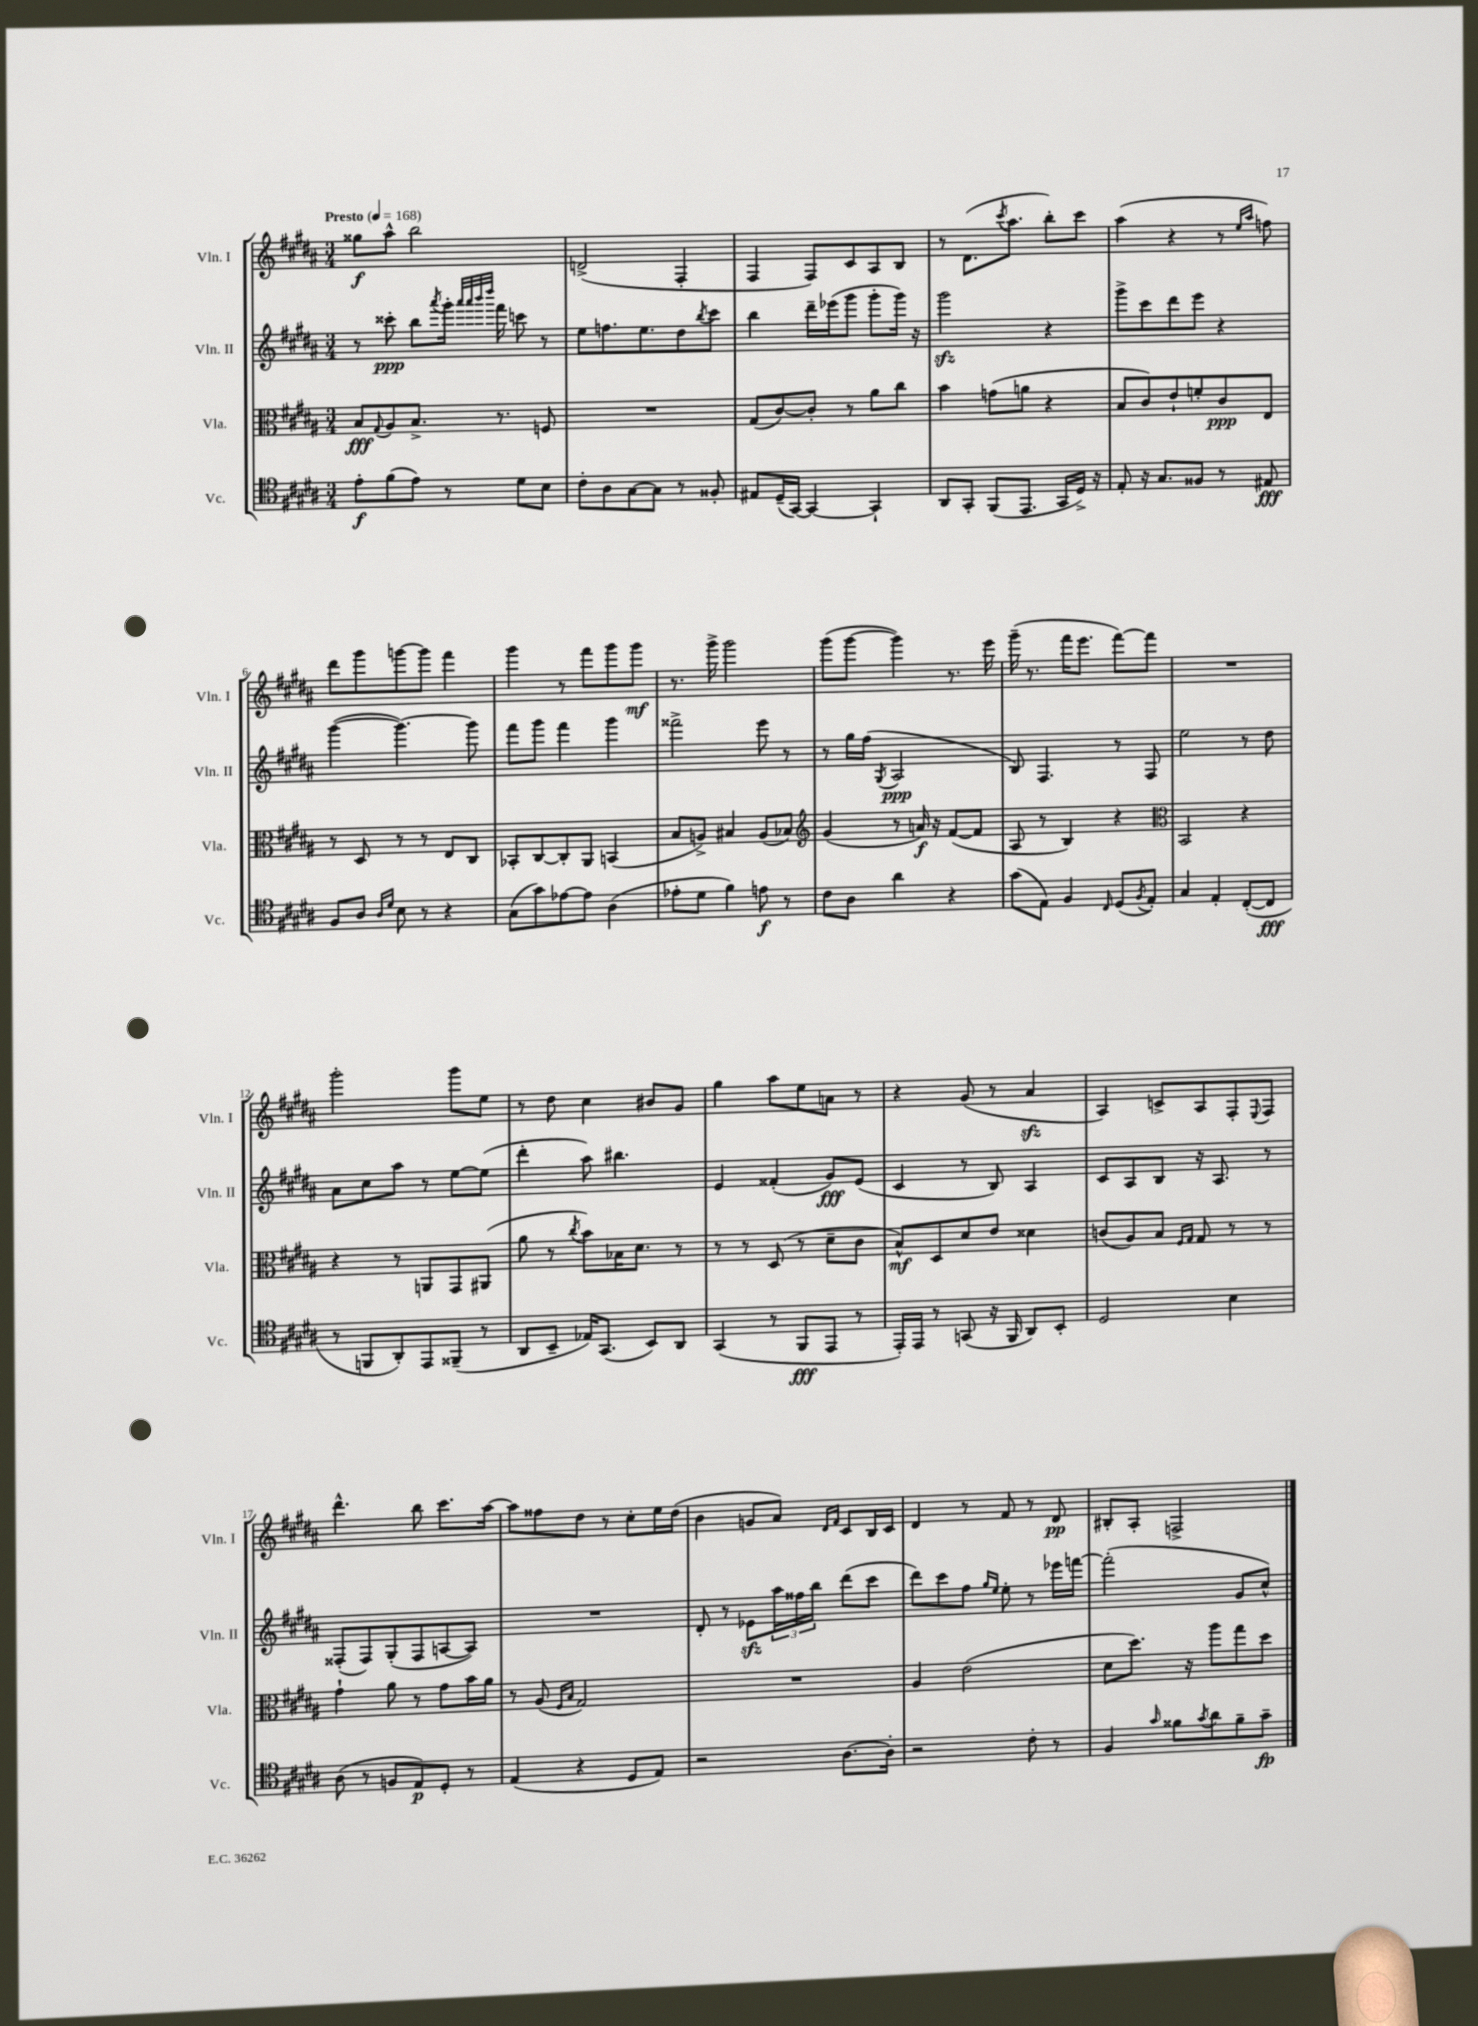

**kern	**kern	**kern	**kern
*staff4	*staff3	*staff2	*staff1
*clefC4	*clefC3	*clefG2	*clefG2
*k[f#c#g#d#a#]	*k[f#c#g#d#a#]	*k[f#c#g#d#a#]	*k[f#c#g#d#a#]
*M3/4	*M3/4	*M3/4	*M3/4
*MM168	*MM168	*MM168	*MM168
8e'	8B	8r	8gg##
.	8qqG#	.	.
(8f#	8A#	8ccc##'	8aa#^^
8e)	8.B^	8bb	2bb
.	.	8qaaa#	.
8r	.	16ggg#'	.
.	.	32qqaaa#	.
.	.	32qqaaa#	.
.	.	32qqbbb	.
.	.	32qqdddd#	.
.	8.r	16fff#	.
8d#	.	8ccc	.
8B	8F	8r	.
=	=	=	=
8c#'	2.r	8ee	(2d^
8A#	.	8.ff	.
[8G#	.	.	.
.	.	8.ee	.
8G#]	.	.	.
8r	.	8dd#	4F#'
.	.	8qbb	.
8F##'	.	8ccc#	.
=	=	=	=
8E#	(8G#	4bb	4F#
(16D#~	[8c#)	.	.
[16GG#)	.	.	.
4GG#_	8c#']	16ddd#~	8F#)
.	.	(16eee-	.
.	8r	8ggg#	8c#
4GG#`]	8a#	8ggg#'	8A#
.	8cc#	16ggg#)	8B
.	.	16r	.
=	=	=	=
8AA#	4b	2ggg#	8r
8GG#'	.	.	(8.d#
(8FF#	(8g	.	.
.	.	.	8qccc#
.	.	.	8.aa#
8.EE	8a	.	.
.	4r	4r	8bb')
16GG#	.	.	.
16D#^)	.	.	8ccc#
16r	.	.	.
=	=	=	=
8E'	8B	8ggg#^	(4aa#
16r	8c#)	8ccc#	.
8.G#	.	.	.
.	8e`	8ddd#	4r
8F##	8f'	8eee	.
8r	8c#	4r	8r
.	.	.	16qqee
.	.	.	16qqaa#
8E#	8E	.	8ff)
=	=	=	=
8F#	8r	([4ggg#	8ddd#
8A#	8D#	.	8ggg#
16qqA#	.	.	.
16qqd#	.	.	.
8B	8r	4.ggg#_)	[8ggg
8r	8r	.	8ggg]
4r	8E	.	4fff#
.	8C#	8ggg#]	.
=	=	=	=
(8G#	8BB-'	8fff#	4ggg#
8g#)	[8C#	8ggg#	.
[8e-	8C#']	4fff#	8r
8e-]	8AA#	.	8fff#
(4A#	(4BB	4ggg#	8ggg#
.	.	.	8ggg#
=	=	=	=
8e-'	8B	2fff##^	8.r
8d#	8A^)	.	.
.	.	.	16ggg#^
4f#)	4B#	.	2ggg#
8e	(8A	8eee	.
8r	8B-)	8r	.
=	=	=	=
*	*clefG2	*	*
8c#	(4g#	8r	(8ggg#
8A#	.	16gg#	[8ggg#
.	.	(16ff#	.
.	.	8qG#	.
4a#	8r	2A#	4ggg#])
.	16a)	.	.
.	16r	.	.
4r	([8f#	.	8.r
.	8f#]	.	.
.	.	.	16eee
=	=	=	=
(8g#	8A#	8B)	(16ggg#~
.	.	.	8.r
8E)	8r	4.F#	.
4F#	4B)	.	16fff#
.	.	.	8.eee
16qqC#	.	.	.
(8D#	4r	8r	[8fff#)
8qF#	.	.	.
8E')	.	8F#	8fff#]
=	=	=	=
*	*clefC3	*	*
4G#	2BB	2ee	2.r
4E'	.	.	.
([8C#'	4r	8r	.
8C#]	.	8dd#	.
=	=	=	=
8r	4r	8a#	2ggg#'
8FF	.	8cc#	.
8AA#')	8r	8aa#	.
8EE	8AA	8r	.
(8FF##~	8GG#	[8ee	8ggg#
8r	(8AA#	(8ee]	8ee
=	=	=	=
8AA#	8a#	4ddd#'	8r
8BB~	8r	.	8dd#
.	8qcc#	.	.
16E-)	8b)	8aa#)	4cc#
(8.GG#	.	.	.
.	16B-	4.bb#	.
.	8.d#	.	.
8BB)	.	.	8b#
8AA#	8r	.	8g#
=	=	=	=
(4GG#	8r	4e	4gg#
.	8r	.	.
8r	(8D#	(4f##'	8aa#
8FF#	8r	.	8ee
8EE	8d#~	8g#)	8a
8r	8c#	(8e	8r
=	=	=	=
16EE')	8B^^)	4c#	4r
16EE	.	.	.
8r	8D#	.	.
(8GG	8d#	8r	(8g#
16r	8e	8B)	8r
16FF#	.	.	.
8AA#)	4d##	4A#	4a#
8BB'	.	.	.
=	=	=	=
2D#	(8c	8c#	4A#)
.	8A#)	8A#	.
.	8B	8B	8c^
.	16qqF#	.	.
.	16qqG#	.	.
.	8G#	16r	8A#
.	.	8.A#	.
4B	8r	.	8F#'
.	.	.	8qqE
.	8r	8r	8F#
=	=	=	=
(8A#	4g#`	(8F##'	4.ddd#^^
8r	.	8F##)	.
8F	8a#	(8G#'	.
8E)	8r	8F##	8bb
8D#'	8g#	[8A	8.ccc#
8r	16b	8A])	.
.	16a#	.	[16aa#
=	=	=	=
(4E	8r	2.r	8aa#]
.	(8A#	.	8ff##
.	16qqF#	.	.
.	16qqB	.	.
4r	2G#)	.	8dd#
.	.	.	8r
8D#	.	.	8cc#'
8E)	.	.	16ee
.	.	.	(16dd#
=	=	=	=
2r	2.r	8d#'	4b
.	.	8r	.
.	.	8e-	8g
.	.	24aa#	8a#)
.	.	24ff##	.
.	.	24bb	.
.	.	.	16qqd#
.	.	.	16qqf#
[8.A#	.	(8ddd#	8c#
.	.	8ccc#	16B
16A#']	.	.	16c#
=	=	=	=
2r	4A#	8ddd#)	4d#
.	.	8ccc#	.
.	(2e	8ff#	8r
.	.	16qqgg#	.
.	.	16qqee	.
.	.	8ee'	8f#
8c#'	.	8r	8r
8r	.	16eee-	8d#
.	.	[16fff	.
=	=	=	=
4F#	8d#	(2fff']	8B#'
.	8.dd#)	.	8A#'
16qqg#	.	.	.
8f##	.	.	2F^
.	16r	.	.
8qg#	.	.	.
8a#	8aa#	.	.
8f##~	8gg#	8g#	.
8g#~	8dd#	8cc#^^)	.
==	==	==	==
*-	*-	*-	*-
